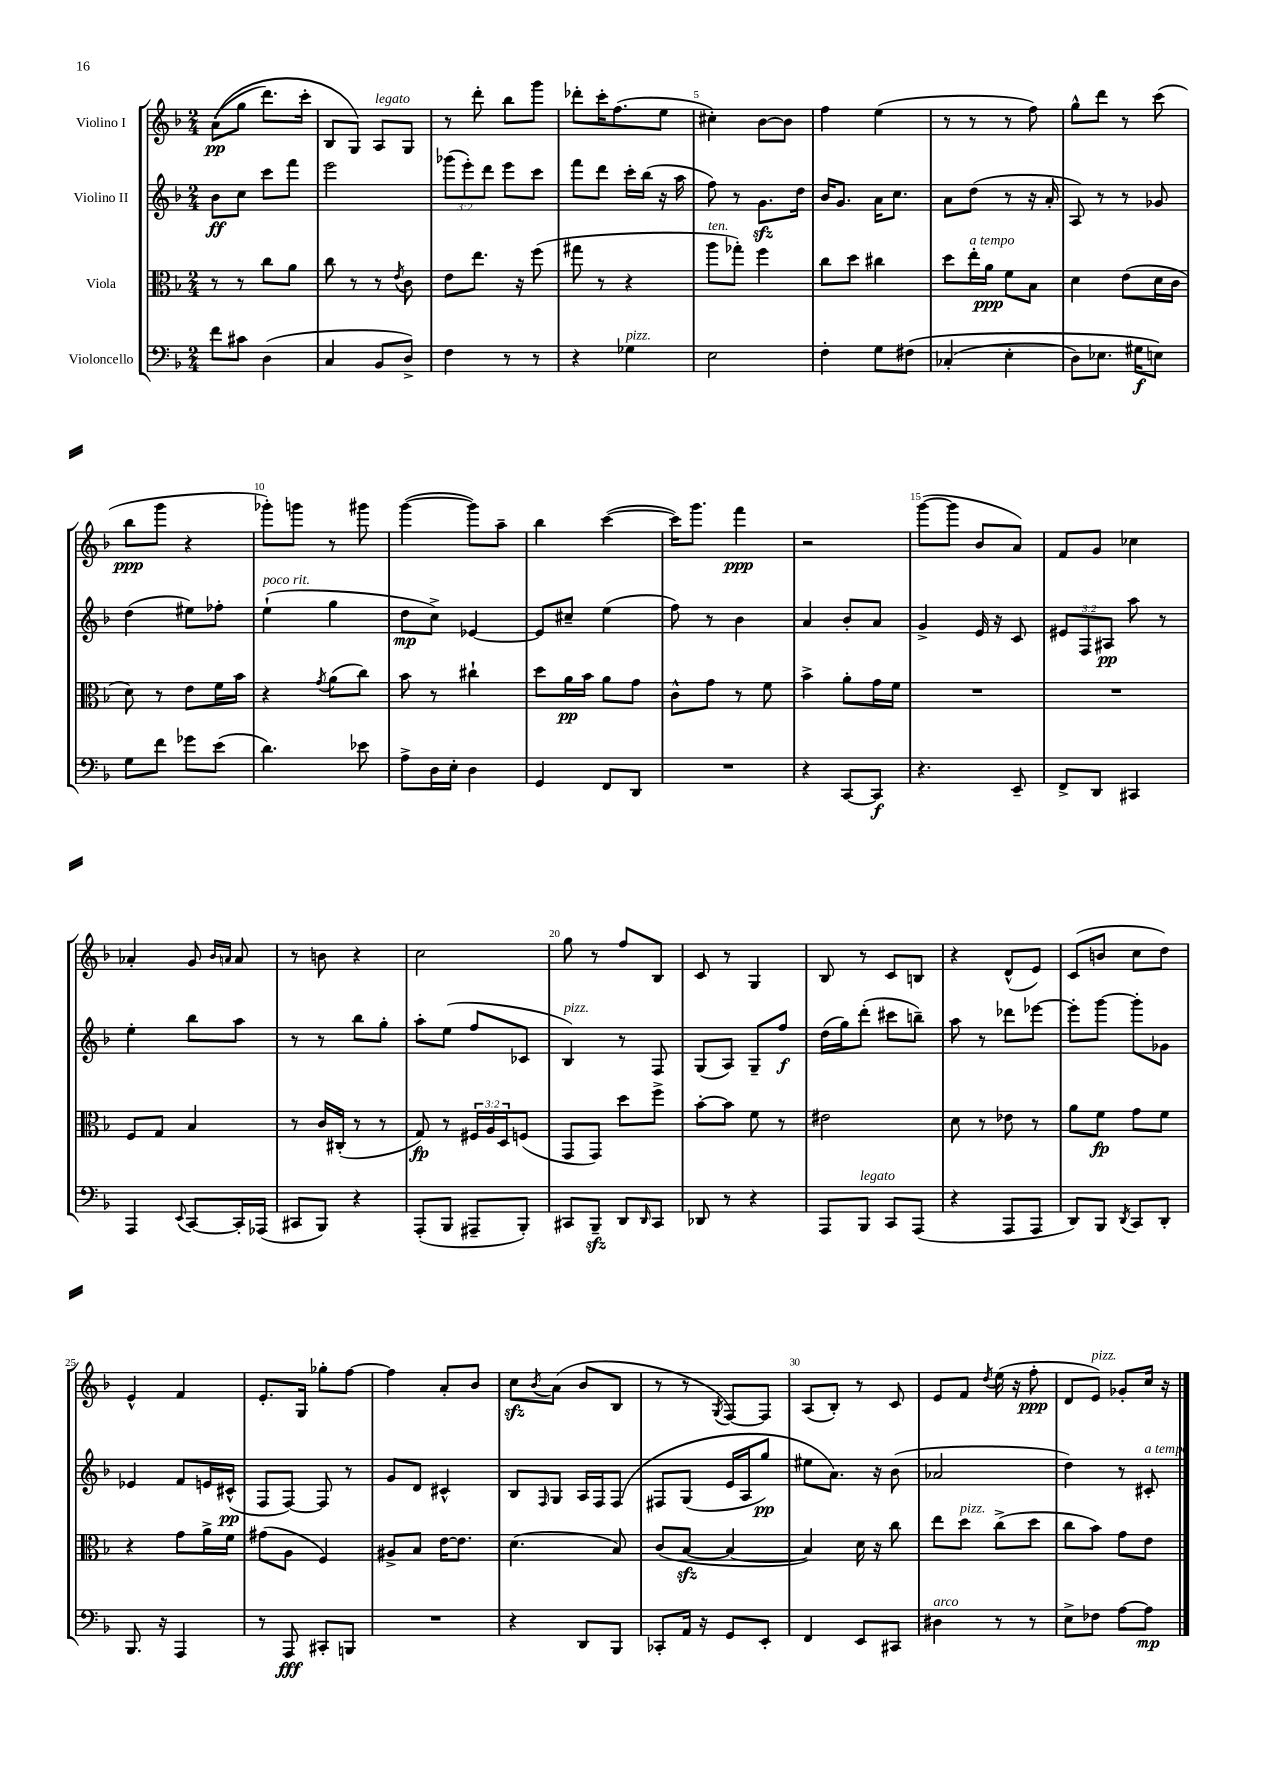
<<
\new StaffGroup <<
\new Staff = "s0" \with { instrumentName = "Violino I" } {
    \clef treble \key f \major \numericTimeSignature \time 2/4
    a'8\pp(\( g''8 d'''8.) c'''16-. |
    bes8 g8\) a8^\markup { \italic "legato" } g8 |
    r8 d'''8-. bes''8 g'''8 |
    des'''8-. c'''16-. f''8.( e''8 |
    cis''4-.) bes'8~ bes'8 |
    f''4 e''4( |
    r8 r8 r8 f''8) |
    g''8-^ d'''8 r8 c'''8( |
    bes''8\ppp g'''8 r4 |
    ges'''8-.) g'''8 r8 gis'''8 |
    g'''4~( g'''8) a''8-- |
    bes''4 c'''4~( |
    c'''16) g'''8. f'''4\ppp |
    r2 |
    g'''8~( g'''8 bes'8 a'8) |
    f'8 g'8 ces''4 |
    aes'4-. g'8 \grace { bes'16 a'16 } a'8 |
    r8 b'8 r4 |
    c''2 |
    g''8 r8 f''8 bes8 |
    c'8 r8 g4 |
    bes8 r8 c'8 b8 |
    r4 d'8-^( e'8) |
    c'8( b'8 c''8 d''8) |
    e'4-^ f'4 |
    e'8.-. g16 ges''8-. f''8~ |
    f''4 a'8-. bes'8 |
    c''8\sfz \acciaccatura { bes'8 } a'8( bes'8 bes8 |
    r8 r8 \acciaccatura { g8 } f8~) f8 |
    a8( bes8-.) r8 c'8 |
    e'8 f'8 \acciaccatura { d''8 } e''16( r16 f''8-.\ppp |
    d'8 e'8^\markup { \italic "pizz." }) ges'8-. c''16 r16 \bar "|." |
}
\new Staff = "s1" \with { instrumentName = "Violino II" } {
    \clef treble \key f \major \numericTimeSignature \time 2/4 \override Staff.TupletNumber.text = #tuplet-number::calc-fraction-text
    bes'8\ff c''8 c'''8 f'''8 |
    e'''2 |
    \tuplet 3/2 { ges'''8( e'''8-.) d'''8 } e'''8 c'''8 |
    f'''8 d'''8 c'''16-. bes''16( r16 a''16 |
    f''8) r8 g'8.\sfz d''16 |
    bes'16 g'8. a'16 c''8. |
    a'8 d''8( r8 r16 a'16-. |
    a8) r8 r8 ges'8 |
    d''4( eis''8) fes''8-. |
    e''4-!^\markup { \italic "poco rit." }( g''4 |
    d''8\mp c''8->) ees'4~ |
    ees'8 cis''8-- e''4( |
    f''8) r8 bes'4 |
    a'4 bes'8-. a'8 |
    g'4-> e'16 r16 c'8 |
    \tuplet 3/2 { eis'8 f8 ais8\pp } a''8 r8 |
    e''4-. bes''8 a''8 |
    r8 r8 bes''8 g''8-. |
    a''8-. e''8( f''8 ces'8 |
    bes4^\markup { \italic "pizz." }) r8 f8 |
    g8( a8) g8-- f''8\f |
    d''16( g''16) d'''8-.( cis'''8 b''8--) |
    a''8 r8 des'''8 ees'''8~ |
    ees'''8-. g'''8~ g'''8-. ges'8 |
    ees'4 f'8 e'16 cis'16-^\pp( |
    f8 f8~) f8 r8 |
    g'8 d'8 cis'4-^ |
    bes8 \grace { f16 } g8 a16 f16 f8\( |
    fis8 g8( e'16 a16 g''8\pp) |
    eis''8 a'8.\) r16 bes'8( |
    aes'2 |
    d''4) r8 cis'8-.^\markup { \italic "a tempo" } \bar "|." |
}
\new Staff = "s2" \with { instrumentName = "Viola" } {
    \clef alto \key f \major \numericTimeSignature \time 2/4 \override Staff.TupletNumber.text = #tuplet-number::calc-fraction-text
    r8 r8 c''8 a'8 |
    c''8 r8 r8 \acciaccatura { e'8 } c'8 |
    e'8 e''8. r16 f''8( |
    gis''8 r8 r4 |
    a''8^\markup { \italic "ten." } ges''8-.) f''4 |
    c''8 d''8 cis''4 |
    d''8 e''16-.^\markup { \italic "a tempo" } a'16\ppp f'8 bes8 |
    d'4 e'8( d'16 c'16 |
    d'8) r8 e'8 f'16 bes'16 |
    r4 \acciaccatura { g'8 } a'8( c''8) |
    bes'8 r8 cis''4-! |
    d''8 a'16\pp bes'16 a'8 g'8 |
    c'8-^ g'8 r8 f'8 |
    bes'4-> a'8-. g'16 f'16 |
    R2 |
    R2 |
    f8 g8 bes4 |
    r8 c'16 cis16-.( r8 r8 |
    g8\fp) r8 \tuplet 3/2 { fis16 a16 d16 } f8( |
    g,8 g,8) d''8 f''8-> |
    bes'8~-. bes'8 f'8 r8 |
    eis'2 |
    d'8 r8 ees'8 r8 |
    a'8 f'8\fp g'8 f'8 |
    r4 g'8 a'16-> f'16 |
    gis'8( a8 f4) |
    ais8-> bes8 e'16~ e'8. |
    d'4.( bes8) |
    c'8( bes8~\sfz bes4~ |
    bes4) d'16 r16 c''8 |
    e''8 d''8^\markup { \italic "pizz." } c''8->( d''8 |
    c''8 bes'8) g'8 e'8 \bar "|." |
}
\new Staff = "s3" \with { instrumentName = "Violoncello" } {
    \clef bass \key f \major \numericTimeSignature \time 2/4
    f'8 cis'8 d4( |
    c4 bes,8 d8->) |
    f4 r8 r8 |
    r4 ges4^\markup { \italic "pizz." } |
    e2 |
    f4-. g8 fis8\( |
    ces4-.( e4-. |
    d8) ees8. gis16\f e8\) |
    g8 f'8 ges'8 e'8( |
    d'4.) ees'8 |
    a8-> d16 e16-. d4 |
    g,4 f,8 d,8 |
    R2 |
    r4 c,8~ c,8\f |
    r4. e,8-- |
    f,8-> d,8 cis,4 |
    a,,4 \appoggiatura { e,8 } c,8~ c,16-. aes,,16( |
    cis,8 bes,,8) r4 |
    a,,8-.( bes,,8 ais,,8-- bes,,8-.) |
    cis,8 bes,,8--\sfz d,8 \grace { d,16 } cis,8 |
    des,8 r8 r4 |
    a,,8 bes,,8^\markup { \italic "legato" } c,8 a,,8( |
    r4 a,,8 a,,8 |
    d,8) bes,,8 \acciaccatura { d,8 } c,8 d,8-. |
    bes,,8. r16 a,,4 |
    r8 a,,8\fff cis,8-. b,,8 |
    R2 |
    r4 d,8 bes,,8 |
    ces,8-. a,16 r16 g,8 e,8-. |
    f,4 e,8 cis,8 |
    dis4^\markup { \italic "arco" } r8 r8 |
    e8-> fes8 a8~ a8\mp \bar "|." |
}
>>
>>
\layout { \context { \Score \override BarNumber.break-visibility = ##(#f #t #t) barNumberVisibility = #(every-nth-bar-number-visible 5) } }
